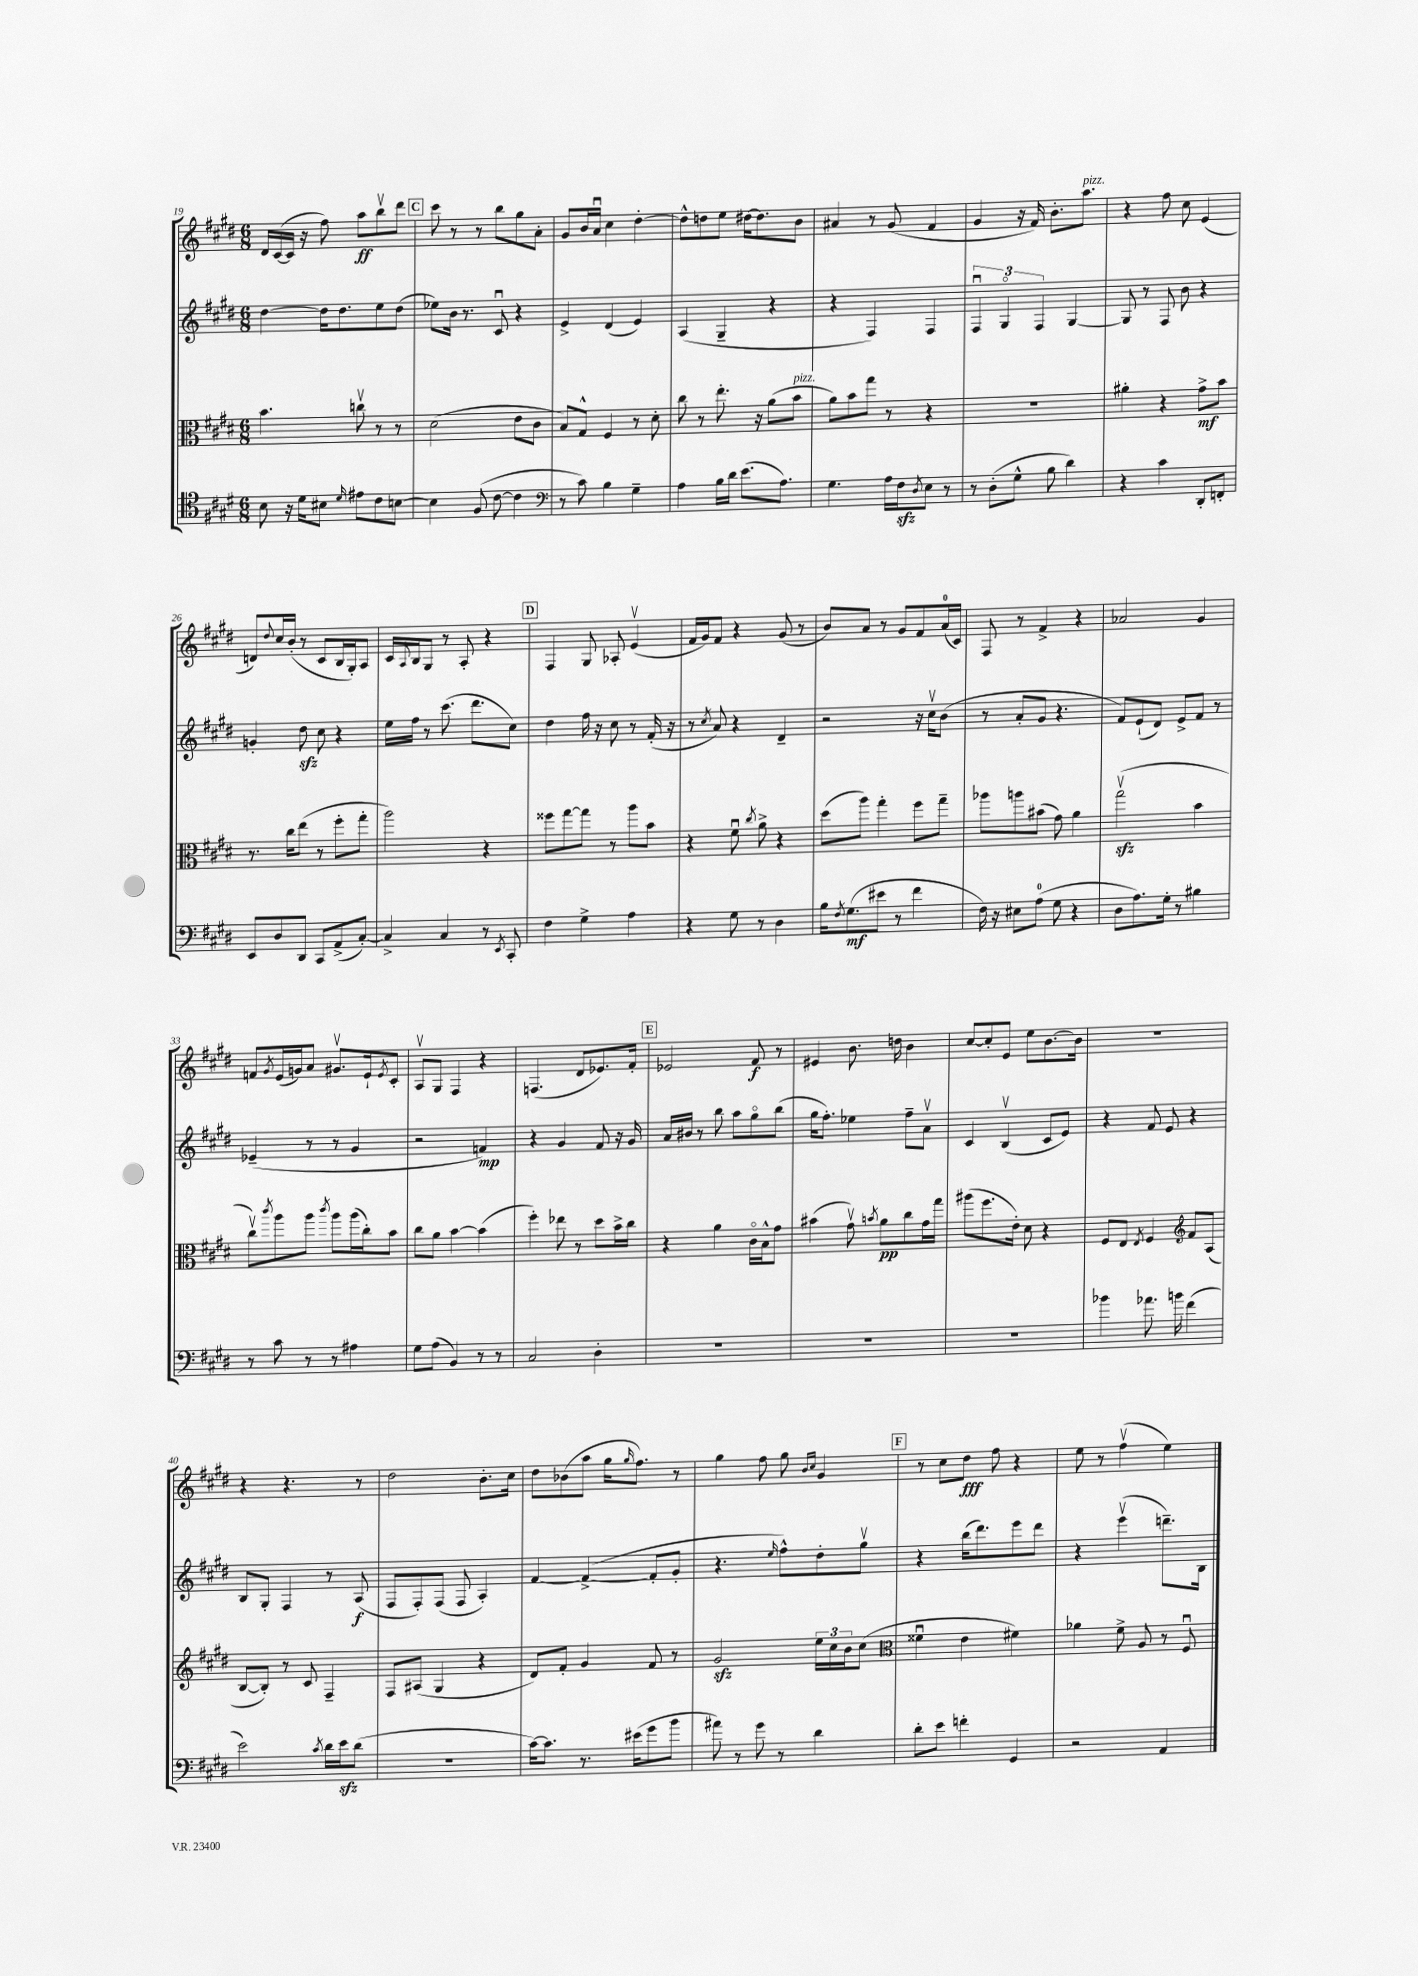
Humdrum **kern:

**kern	**kern	**kern	**kern
*staff4	*staff3	*staff2	*staff1
*clefC4	*clefC3	*clefG2	*clefG2
*k[f#c#g#d#]	*k[f#c#g#d#]	*k[f#c#g#d#]	*k[f#c#g#d#]
*M6/8	*M6/8	*M6/8	*M6/8
8B	4.b	[4dd#	16d#
.	.	.	([16c#
16r	.	.	16c#]
16d#	.	.	16r
8B#	.	16dd#]	8ff#)
.	.	8.dd#	.
16qqd#	.	.	.
8e#	8ccv	.	8aa
8c#	8r	8ee	8bbv
[8B	8r	(8dd#	8ddd#
=	=	=	=
4B]	(2d#	8ee-)	8ccc#
.	.	16b	8r
.	.	8.r	.
(8F#	.	.	8r
[8c#	.	8c#u	8bb
4c#]	8e	4r	8gg#
.	8c#	.	8a'
=	=	=	=
*clefF4	*	*	*
8r	8B)	4e^	8g#
8c#)	8G#^^	.	16b
.	.	.	16au
4B	4F#	(4d#	4cc#
4G#~	8r	4e)	[4dd#'
.	8d#'	.	.
=	=	=	=
4A	8cc#	(4A	8dd#^^]
.	8r	.	8dd
16B	8.ee'	4G#~	8ee
16d#	.	.	.
(8.e	.	.	[16dd#
.	16r	.	8.dd#]
.	(8a	4r	.
8.A)	.	.	.
.	8b	.	8b
=	=	=	=
4.G#	8a)	4r	4a#
.	8b	.	.
.	8gg#	4F#)	8r
16A	8r	.	(8g#
16F#	.	.	.
8qD#	.	.	.
8E	4r	4F#	4f#
8r	.	.	.
=	=	=	=
8r	2.r	6F#u	4g#
(8D#'	.	.	.
.	.	6G#o	.
8G#^^	.	.	16r
.	.	.	16f#)
.	.	6F#	.
8B	.	.	8.b'
4d#)	.	[4G#	.
.	.	.	8.aa
=	=	=	=
4r	4a#'	8G#]	4r
.	.	8r	.
4c#	4r	8F#	8ff#
.	.	8b	8cc#
8DD#'	8g#^	4r	(4e
8FF'	8b	.	.
=	=	=	=
8EE	8.r	4g'	8d)
.	.	.	8qqdd#
8D#	.	.	16cc#
.	16cc#	.	(16b'
8DD#	(8ee	8dd#	8r
8CC#	8r	8cc#	8c#
(8AA^	8ff#'	4r	16B
.	.	.	16G#')
[8C#')	8gg#'	.	8A
=	=	=	=
4C#^]	2aa)	16ee	16c#
.	.	.	8qqA
.	.	16ff#	16B
.	.	8r	8G#
4C#	.	(8.ccc#	8r
.	.	.	8A'
.	.	8.ddd#	.
8r	4r	.	4r
8qEE	.	.	.
8CC#'	.	8cc#)	.
=	=	=	=
4F#	8ff##	4dd#	4F#
.	[8gg#	.	.
4G#^	8gg#]	16ff#	8G#
.	.	16r	.
.	8r	8cc#	8A-'
4A	8aa	8r	(4ev
.	8b	(16f#'	.
.	.	16r	.
=	=	=	=
4r	4r	8r	16f#
.	.	.	16g#)
.	.	8qcc#	.
.	.	8a)	8f#
8G#	8f#u	4r	4r
.	8qcc#	.	.
8r	8a^	.	.
4D#	4r	4d#~	(8g#
.	.	.	8r
=	=	=	=
16B	(8dd#	2r	8b)
8qF#	.	.	.
(8.G#	.	.	.
.	8aa)	.	8a
8e#	4gg#'	.	8r
8r	.	.	8g#
4f#	8ff#	16r	8f#
.	.	16cc#v	.
.	8gg#~	(8b	(16a
.	.	.	16c#)
=	=	=	=
16F#)	8aa-	8r	8F#
16r	.	.	.
8E#	8aa	8a'	8r
(8A	(8b#	8g#	4f#^
8G#	8g#)	4.r	.
4r	4a	.	4r
=	=	=	=
8D#	(2gg#v	8f#)	2a-
8.A)	.	(8e`	.
.	.	8d#)	.
16G#'	.	.	.
8r	.	8e^	.
4B#	4b	8f#	4g#
.	.	8r	.
=	=	=	=
8r	8cc#v)	(4e-~	8f
.	8qccc#	.	8qg#
8c#	8aa	.	(16e
.	.	.	16g)
8r	8aa	8r	8a
.	8qccc#	.	.
8r	8aa	8r	8.g#v
4A#	(16aa	4g#	.
.	16cc#')	.	16e`
.	.	.	8qe
.	8b	.	8c#'
=	=	=	=
8G#	8cc#	2r	8Av
(8A	8a	.	8G#
4BB)	[4b	.	4F#
8r	(4b]	4f)	4r
8r	.	.	.
=	=	=	=
2C#	4ff#')	4r	(4.F
.	8ee-	4g#	.
.	8r	.	8d#
4D#'	8dd#	8f#	8.e-)
.	16b^	16r	.
.	16cc#	16g#	16f#'
=	=	=	=
2.r	4r	16a	2e-
.	.	16b#	.
.	.	8r	.
.	4a	8bb	.
.	.	8aa	.
.	16c#o	8gg#o	8f#
.	16B^^	.	.
.	8g#	(8bb	8r
=	=	=	=
2.r	(4b#	16gg#	4e#
.	.	8.ff#')	.
.	8g#v)	4ee-	8.b
.	8qb	.	.
.	8a	.	.
.	.	.	16dd
.	8cc#	8ff#~	4b
.	16g#	8av	.
.	16gg#	.	.
=	=	=	=
2.r	(8aa#	4c#	[8cc#
.	8.ff#	.	8cc#']
.	.	(4Bv	8e
.	16e')	.	.
.	8d#	.	8ee
.	4r	8c#	[8.b
.	.	8e)	.
.	.	.	16b]
=	=	=	=
4b-	8F#	4r	2.r
.	8E	.	.
.	8qE	.	.
8.a-	4F#	8f#	.
.	.	8e	.
16b	.	.	.
*	*clefG2	*	*
(4f#	8f#	4r	.
.	(8A	.	.
=	=	=	=
2e)	[8B	8B	4r
.	8B'])	8G#'	.
.	8r	4F#	4.r
.	8c#	.	.
8qc#	.	.	.
16d#	4F#~	8r	.
16e	.	.	.
(8d#	.	(8A	8r
=	=	=	=
2.r	8F#	8F#	2dd#
.	(8A#	8F#')	.
.	4G#	(8F#	.
.	.	8F#	.
.	4r	4A')	8.b'
.	.	.	16cc#
=	=	=	=
[16c#)	8d#)	[4f#	8dd#
8.c#]	.	.	.
.	8f#'	.	(8b-
8.r	4g#	(4f#^_	8aa
.	.	.	16gg#
.	.	.	16qqgg#
(16e#	.	.	8.ff#)
8g#	8f#	8f#']	.
8b	8r	8g#'	8r
=	=	=	=
8a#)	2g#	4.r	4gg#
8r	.	.	.
8g#	.	.	8ff#
.	.	16qqee	.
8r	.	8ff#^^)	8gg#
.	.	.	16qqb
.	.	.	16qqcc#
4d#	24ee	8dd#'	4g#
.	24cc#	.	.
.	24b	.	.
.	(8cc#	8gg#v	.
=	=	=	=
*	*clefC3	*	*
8d#'	4f##u	4r	8r
8e	.	.	8cc#
4f'	4e	(16bb	8dd#
.	.	8.ddd#)	.
.	.	.	8ff#
4GG#	4f#)	8eee	4r
.	.	8ddd#	.
=	=	=	=
2r	4a-	4r	8ee
.	.	.	8r
.	8f#^	(4eeev	(4ff#v
.	8A	.	.
4AA	8r	8.ddd~)	4ee)
.	8F#u	.	.
.	.	16B	.
==	==	==	==
*-	*-	*-	*-
